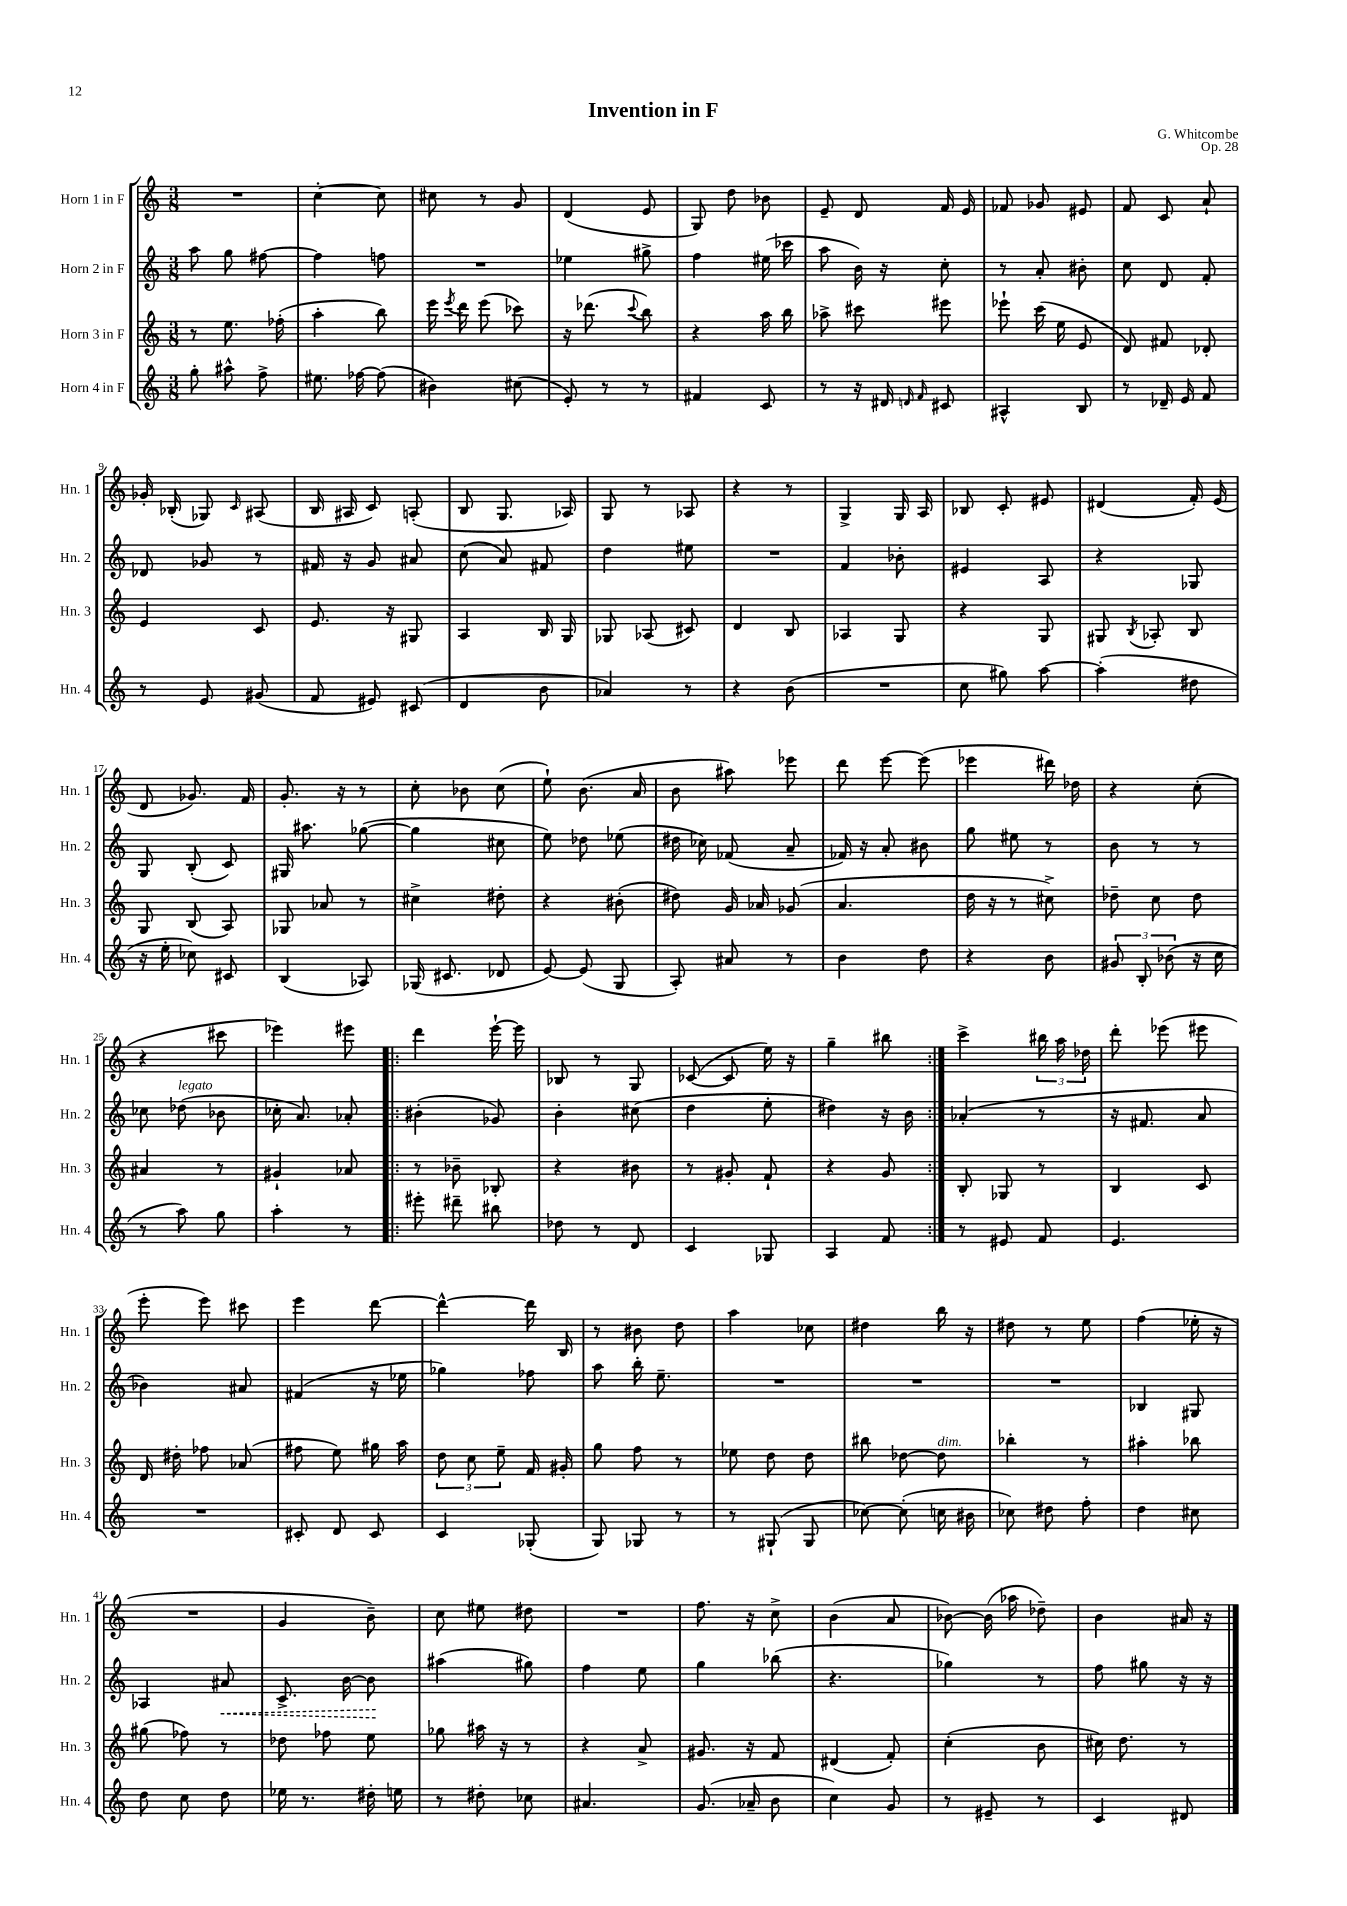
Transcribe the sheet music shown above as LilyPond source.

\header { title = "Invention in F" composer = "G. Whitcombe" opus = "Op. 28" }
<<
\new StaffGroup <<
\new Staff = "s0" \with { instrumentName = "Horn 1 in F" shortInstrumentName = "Hn. 1" } {
    \clef treble \key c \major \numericTimeSignature \time 3/8
    \autoBeamOff R4. |
    c''4~-. c''8 |
    cis''8 r8 g'8 |
    d'4( e'8 |
    g8) d''8 bes'8 |
    e'8-- d'8 f'16 e'16 |
    fes'8 ges'8 eis'8 |
    f'8 c'8 a'8-! |
    ges'16-. bes16-.( ges8) \grace { c'16 } ais8( |
    b16 ais16 c'8) a8-.( |
    b8 g8. aes16) |
    g8 r8 aes8 |
    r4 r8 |
    g4-> g16 a16 |
    bes8 c'8-. eis'8 |
    dis'4( f'16-.) e'16( |
    d'8 ges'8.) f'16 |
    g'8.-. r16 r8 |
    c''8-. bes'8 c''8( |
    e''8-!) b'8.( a'16 |
    b'8 ais''8) ees'''8 |
    d'''8 e'''8~ e'''8( |
    ees'''4 dis'''16) des''16 |
    r4 c''8-.( |
    r4 cis'''8 |
    ees'''4) eis'''8 |
    \repeat volta 2 { d'''4 e'''16~-! e'''16 |
    bes8 r8 g8 |
    ces'8~( ces'8 e''16) r16 |
    g''4-- bis''8 | }
    c'''4-> \tuplet 3/2 { bis''16 a''16 des''16 } |
    d'''8-. ees'''8( eis'''8 |
    e'''8-. e'''8) cis'''8 |
    e'''4 d'''8~ |
    d'''4~-^ d'''16 b16 |
    r8 bis'8 d''8 |
    a''4 ces''8 |
    dis''4 b''16 r16 |
    dis''8 r8 e''8 |
    f''4( ees''16-. r16 |
    R4. |
    g'4 b'8--) |
    c''8 eis''8 dis''8 |
    R4. |
    f''8. r16 c''8-> |
    b'4( a'8 |
    bes'8~) bes'16( aes''16 des''8--) |
    b'4 ais'16 r16 \bar "|." |
}
\new Staff = "s1" \with { instrumentName = "Horn 2 in F" shortInstrumentName = "Hn. 2" } {
    \clef treble \key c \major \numericTimeSignature \time 3/8
    \autoBeamOff a''8 g''8 fis''8~ |
    fis''4 f''8 |
    R4. |
    ees''4 gis''8-> |
    f''4 eis''16( ces'''16 |
    a''8 b'16) r16 c''8-. |
    r8 a'8-. bis'8-. |
    c''8 d'8 f'8-. |
    des'8 ges'8 r8 |
    fis'16 r16 g'8 ais'8 |
    c''8( a'8) fis'8 |
    d''4 eis''8 |
    R4. |
    f'4 bes'8-. |
    eis'4 a8 |
    r4 ges8 |
    g8 b8-.( c'8) |
    gis16 ais''8. ges''8~( |
    ges''4 cis''8 |
    e''8) des''8 ees''8( |
    dis''16 ces''16) fes'8( a'8-- |
    fes'16) r16 a'8-. bis'8 |
    g''8 eis''8 r8 |
    b'8 r8 r8 |
    ces''8 des''8^\markup { \italic "legato" }( bes'8 |
    ces''16-. a'8.) aes'8-. |
    \repeat volta 2 { bis'4-.( ges'8) |
    b'4-. cis''8( |
    d''4 e''8-. |
    dis''4) r16 b'16 | }
    aes'4-.( r8 |
    r16 fis'8. a'8 |
    bes'4) ais'8 |
    fis'4( r16 ees''16 |
    ges''4) fes''8 |
    a''8 b''16-. e''8.-- |
    R4. |
    R4. |
    R4. |
    bes4 gis8 |
    aes4 \once \override Hairpin.style = #'dashed-line ais'8\< |
    c'8.-> b'16~ b'8\! |
    ais''4( gis''8) |
    f''4 e''8 |
    g''4 bes''8( |
    r4. |
    ges''4) r8 |
    f''8 gis''8 r16 r16 \bar "|." |
}
\new Staff = "s2" \with { instrumentName = "Horn 3 in F" shortInstrumentName = "Hn. 3" } {
    \clef treble \key c \major \numericTimeSignature \time 3/8
    \autoBeamOff r8 e''8. fes''16-.( |
    a''4-. b''8) |
    e'''16 \acciaccatura { e'''8 } d'''16 e'''8( ces'''8) |
    r16 des'''8.( \appoggiatura { c'''8 } b''8) |
    r4 a''16 b''16 |
    aes''8-> cis'''8 eis'''8 |
    ees'''8-! c'''16( e''16 e'8 |
    d'8) fis'8 des'8-. |
    e'4 c'8 |
    e'8. r16 gis8 |
    a4 b16 g16 |
    ges8 aes8( cis'8) |
    d'4 b8 |
    aes4 g8 |
    r4 g8 |
    gis8 \acciaccatura { b8 } aes8-. b8 |
    g8 b8( a8) |
    ges8 aes'8 r8 |
    cis''4-> dis''8-. |
    r4 bis'8-.( |
    dis''8) g'16 aes'16 ges'8( |
    a'4. |
    d''16 r16 r8 cis''8->) |
    des''8-- c''8 des''8 |
    ais'4 r8 |
    gis'4-! aes'8 |
    \repeat volta 2 { r8 bes'8-- bes8-. |
    r4 bis'8 |
    r8 gis'8-. f'8-! |
    r4 g'8 | }
    b8-. ges8 r8 |
    b4 c'8 |
    d'16 dis''16-. fes''8 aes'8( |
    fis''8 e''8) gis''16 a''16 |
    \tuplet 3/2 { d''8 c''8 e''8-- } f'16 gis'16-. |
    g''8 f''8 r8 |
    ees''8 d''8 d''8 |
    bis''8 des''8~ des''8^\markup { \italic "dim." } |
    bes''4-. r8 |
    ais''4-. bes''8 |
    gis''8( fes''8) r8 |
    des''8 fes''8 e''8 |
    ges''8 ais''16 r16 r8 |
    r4 a'8-> |
    gis'8. r16 f'8 |
    dis'4( f'8-.) |
    c''4-.( b'8 |
    cis''16) d''8. r8 \bar "|." |
}
\new Staff = "s3" \with { instrumentName = "Horn 4 in F" shortInstrumentName = "Hn. 4" } {
    \clef treble \key c \major \numericTimeSignature \time 3/8
    \autoBeamOff g''8-. ais''8-^ f''8-> |
    eis''8. fes''16~ fes''8( |
    bis'4) cis''8( |
    e'8-.) r8 r8 |
    fis'4 c'8 |
    r8 r16 dis'16 \grace { d'16 f'16 } cis'8 |
    ais4-^ b8 |
    r8 des'16-- e'16 f'8 |
    r8 e'8 gis'8( |
    f'8 eis'8) cis'8( |
    d'4 b'8 |
    aes'4) r8 |
    r4 b'8( |
    R4. |
    c''8 gis''8) a''8~ |
    a''4-.( dis''8 |
    r16 e''16-. ces''8) cis'8 |
    b4( aes8) |
    ges16( cis'8. des'8 |
    e'8~) e'8( g8 |
    a8-.) ais'8 r8 |
    b'4 d''8 |
    r4 b'8 |
    \tuplet 3/2 { gis'8 b8-. bes'8( } r16 c''16 |
    r8 a''8) g''8 |
    a''4-. r8 |
    \repeat volta 2 { eis'''8-. dis'''8-- bis''8 |
    des''8 r8 d'8 |
    c'4 ges8 |
    a4 f'8 | }
    r8 eis'8 f'8 |
    e'4. |
    R4. |
    cis'8-. d'8 cis'8 |
    c'4 ges8-.( |
    g8) ges8 r8 |
    r8 gis8-!( gis8 |
    ces''8~) ces''8-.( c''16 bis'16 |
    ces''8) dis''8 f''8-. |
    d''4 cis''8 |
    d''8 c''8 d''8 |
    ees''16 r8. dis''16-. e''16 |
    r8 dis''8-. ces''8 |
    ais'4. |
    g'8.( aes'16-- b'8 |
    c''4) g'8 |
    r8 eis'8-- r8 |
    c'4 dis'8 \bar "|." |
}
>>
>>
